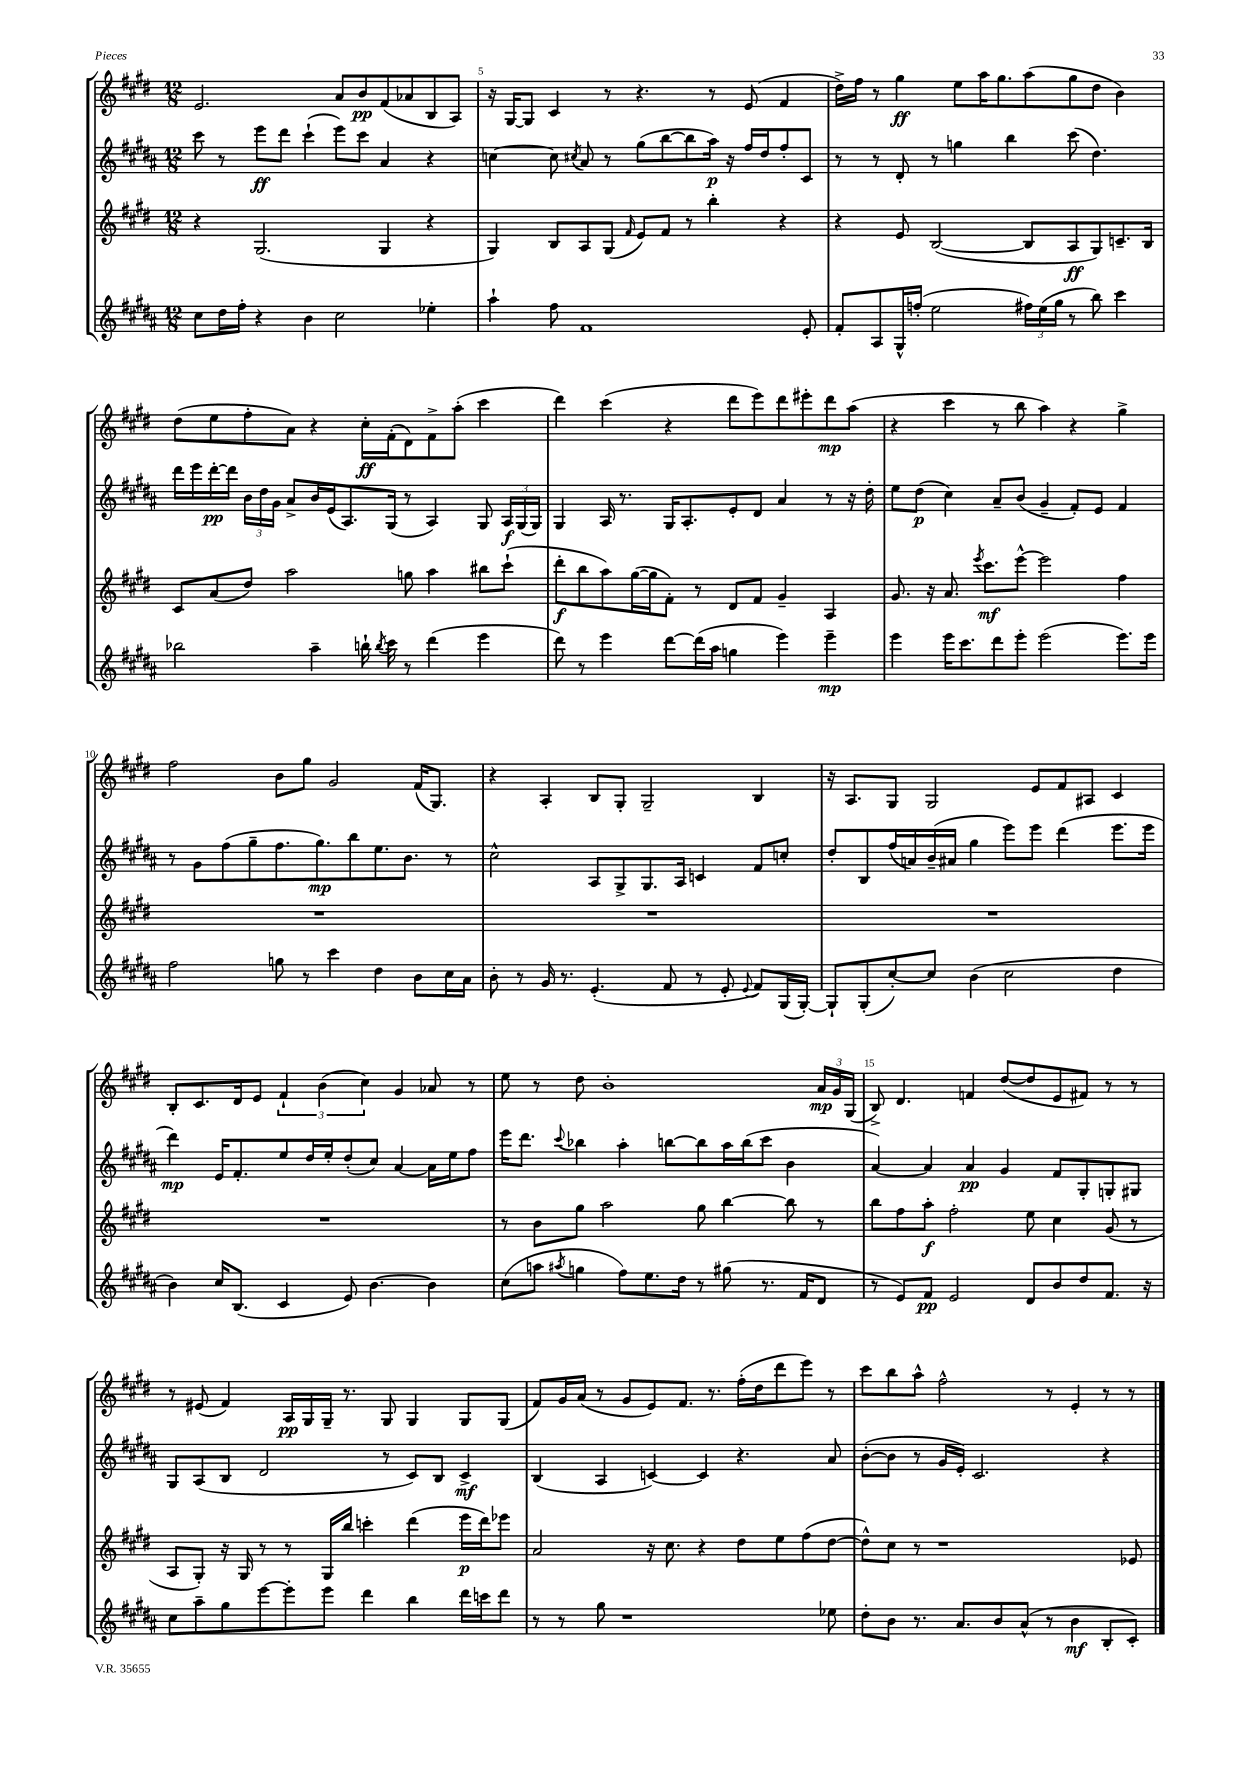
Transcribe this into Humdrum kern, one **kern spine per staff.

**kern	**kern	**kern	**kern
*staff4	*staff3	*staff2	*staff1
*clefG2	*clefG2	*clefG2	*clefG2
*k[f#c#g#d#a#]	*k[f#c#g#d#]	*k[f#c#g#d#a#]	*k[f#c#g#d#]
*M12/8	*M12/8	*M12/8	*M12/8
8cc#	4r	8ccc#	2.e
16dd#	.	8r	.
16ff#'	.	.	.
4r	(2.G#	8eee	.
.	.	8ddd#	.
4b	.	(4ccc#`	.
2cc#	.	8eee)	8a
.	.	8ccc#	8b
.	4G#	4a#	(8f#
.	.	.	8a-
4ee-'	4r	4r	8B
.	.	.	8A)
=	=	=	=
4aa#`	4G#)	[4cc	16r
.	.	.	[16G#
.	.	.	8G#]
8ff#	8B	8cc]	4c#
.	.	8qcc#	.
1f#	8A	8a#	.
.	(8G#	8r	8r
.	16qqf#	.	.
.	8e)	(8gg#	4.r
.	8f#	[8bb	.
.	8r	8bb]	.
.	4bb'	16aa#)	8r
.	.	16r	.
.	.	16ff#	(8e
.	.	16dd#	.
.	4r	8ff#'	4f#
8e'	.	8c#	.
=	=	=	=
8f#'	4r	8r	16dd#^)
.	.	.	16ff#
8A#	.	8r	8r
16G#^^	8e	8d#'	4gg#
(16ff'	.	.	.
2ee	([2B	8r	.
.	.	4gg	8ee
.	.	.	16aa
.	.	.	8.gg#
.	.	4bb	.
24ff#)	8B]	.	(8aa
(24ee	.	.	.
24gg#	.	.	.
8r	8A	(8ccc#	8gg#
8bb)	8G#)	4.dd#)	8dd#
4ccc#	8.c~	.	4b)
.	16B	.	.
=	=	=	=
2bb-	8c#	16ddd#	(8dd#
.	.	16eee	.
.	(8a	[16ddd#'	8ee
.	.	16ddd#]	.
.	8dd#)	24b	8ff#'
.	.	24dd#	.
.	.	24g#	.
.	2aa	8a#^	8a)
4aa#~	.	16b	4r
.	.	(16e	.
.	.	8.A#)	.
16bb`	.	.	16cc#'
8qbb	.	.	.
16ccc#	.	(16G#	(16f#'
8r	8gg	8r	8d#)
(4ddd#	4aa	4A#)	8f#^
.	.	.	(8aa'
4eee	8bb#	8G#	4ccc#
.	(8ccc#`	24A#	.
.	.	(24G#	.
.	.	24G#)	.
=	=	=	=
8ddd#)	8ddd#'	4G#	4ddd#)
8r	8bb	.	.
4eee	8aa)	16A#	(4ccc#
.	.	8.r	.
.	([16gg#	.	.
.	16gg#]	.	.
[8ddd#	8f#')	16G#	4r
.	.	8.A#'	.
(16ddd#]	8r	.	.
16aa#	.	.	.
4gg	8d#	8e'	8ddd#
.	8f#	8d#	8eee)
4eee)	4g#~	4a#	8ddd#
.	.	.	8eee#'
4eee~	4A	8r	8ddd#
.	.	16r	(8aa
.	.	16dd#'	.
=	=	=	=
4eee	8.g#	8ee	4r
.	.	(8dd#	.
.	16r	.	.
16eee	8.a	4cc#)	4ccc#
8.ccc#	.	.	.
.	8qeee	.	.
.	8.ccc#	.	.
8ddd#	.	8a#~	8r
8eee'	[8eee^^	(8b	8bb
(2eee	2eee]	4g#~	4aa)
.	.	8f#')	4r
.	.	8e	.
8.eee)	4ff#	4f#	4gg#^
16eee	.	.	.
=	=	=	=
2ff#	1.r	8r	2ff#
.	.	8g#	.
.	.	(8ff#	.
.	.	8gg#~	.
8gg	.	8.ff#	8b
8r	.	.	8gg#
.	.	8.gg#)	.
4ccc#	.	.	2g#
.	.	8bb	.
4dd#	.	8.ee	.
.	.	8.b	.
8b	.	.	(16f#
.	.	.	8.G#)
16cc#	.	8r	.
16a#	.	.	.
=	=	=	=
8b'	1.r	2cc#^^	4r
8r	.	.	.
16g#	.	.	4A'
8.r	.	.	.
(4.e'	.	8A#	8B
.	.	8G#^	8G#'
.	.	8.G#	2G#~
8f#	.	.	.
.	.	16A#	.
8r	.	4c	.
8e'	.	.	.
8qqe	.	.	.
8f#)	.	8f#	4B
(16G#	.	8cc'	.
[16G#')	.	.	.
=	=	=	=
8G#`]	1.r	8dd#'	16r
.	.	.	8.A
(8G#'	.	8B	.
[8cc#')	.	(16ff#	8G#
.	.	16a)	.
8cc#]	.	(16b~	2G#
.	.	16a#	.
(4b	.	4gg#	.
2cc#	.	8eee)	.
.	.	8eee	8e
.	.	(4ddd#	8f#
.	.	.	8A#
4dd#	.	8.eee	4c#
.	.	16eee	.
=	=	=	=
4b)	1.r	4ddd#)	8B'
.	.	.	8.c#
16cc#	.	16e	.
(8.B	.	8.f#'	16d#
.	.	.	8e
4c#	.	8ee	6f#`
.	.	16dd#	.
.	.	.	(6b
.	.	16ee'	.
8e)	.	(8dd#'	.
.	.	.	6cc#)
[4.b	.	8cc#)	.
.	.	[4a#	4g#
4b]	.	16a#]	8a-
.	.	16ee	.
.	.	8ff#	8r
=	=	=	=
(8cc#	8r	16eee	8ee
.	.	8.ddd#	.
8aa	8b	.	8r
8qaa#	.	8qqccc#	.
4gg	8gg#	4bb-	8dd#
.	2aa	.	1b'
8ff#)	.	4aa#'	.
8.ee	.	.	.
.	.	[8bb	.
16dd#	.	.	.
8r	8gg#	8bb]	.
(8gg#	[4bb	16aa#	.
.	.	(16bb	.
8.r	.	8ccc#	.
.	8bb]	4b	.
16f#	.	.	.
8d#	8r	.	24a
.	.	.	24g#
.	.	.	(24G#
=	=	=	=
8r	8bb	[4a#)	8B^)
8e)	8ff#	.	4.d#
8f#	8aa'	4a#]	.
2e	2ff#'	.	.
.	.	4a#	4f
.	.	4g#	([8dd#
8d#	8ee	.	8dd#]
8b	4cc#	8f#	8e
8dd#	.	8G#'	8f#)
8.f#	(8g#	8G'	8r
.	8r	8G#	8r
16r	.	.	.
=	=	=	=
8cc#	8A	8G#	8r
8aa#~	8G#')	(8A#	(8e#
8gg#	16r	8B	4f#)
.	16G#	.	.
[8eee	8r	2d#	.
8eee']	8r	.	16A
.	.	.	16G#
8eee	16G#	.	16G#~
.	16bb	.	8.r
4ddd#	4ccc'	.	.
.	.	8r	8G#
4bb	(4ddd#	8c#)	4G#
.	.	8B	.
16ddd#	16eee	4c#^	8G#
16ccc	16ddd#)	.	.
8ddd#	8eee-	.	(8G#
=	=	=	=
8r	2a	(4B	8f#)
8r	.	.	16g#
.	.	.	(16a
8gg#	.	4A#	8r
1r	.	.	8g#
.	16r	[4c)	8e)
.	8.cc#	.	.
.	.	.	8.f#
.	4r	4c]	.
.	.	.	8.r
.	8dd#	4.r	(16ff#'
.	.	.	16dd#
.	8ee	.	8ddd#
.	(8ff#	.	8eee)
8ee-	[8dd#	8a#	8r
=	=	=	=
8dd#'	8dd#^^])	([8b'	8ccc#
8b	8cc#	8b]	8bb
8.r	8r	8r	8aa^^
.	1r	16g#	2ff#^^
8.a#	.	16e')	.
.	.	2.c#	.
8b	.	.	.
(8a#^^	.	.	.
8r	.	.	8r
4b	.	.	4e'
8B'	.	4r	8r
8c#')	8e-	.	8r
==	==	==	==
*-	*-	*-	*-
